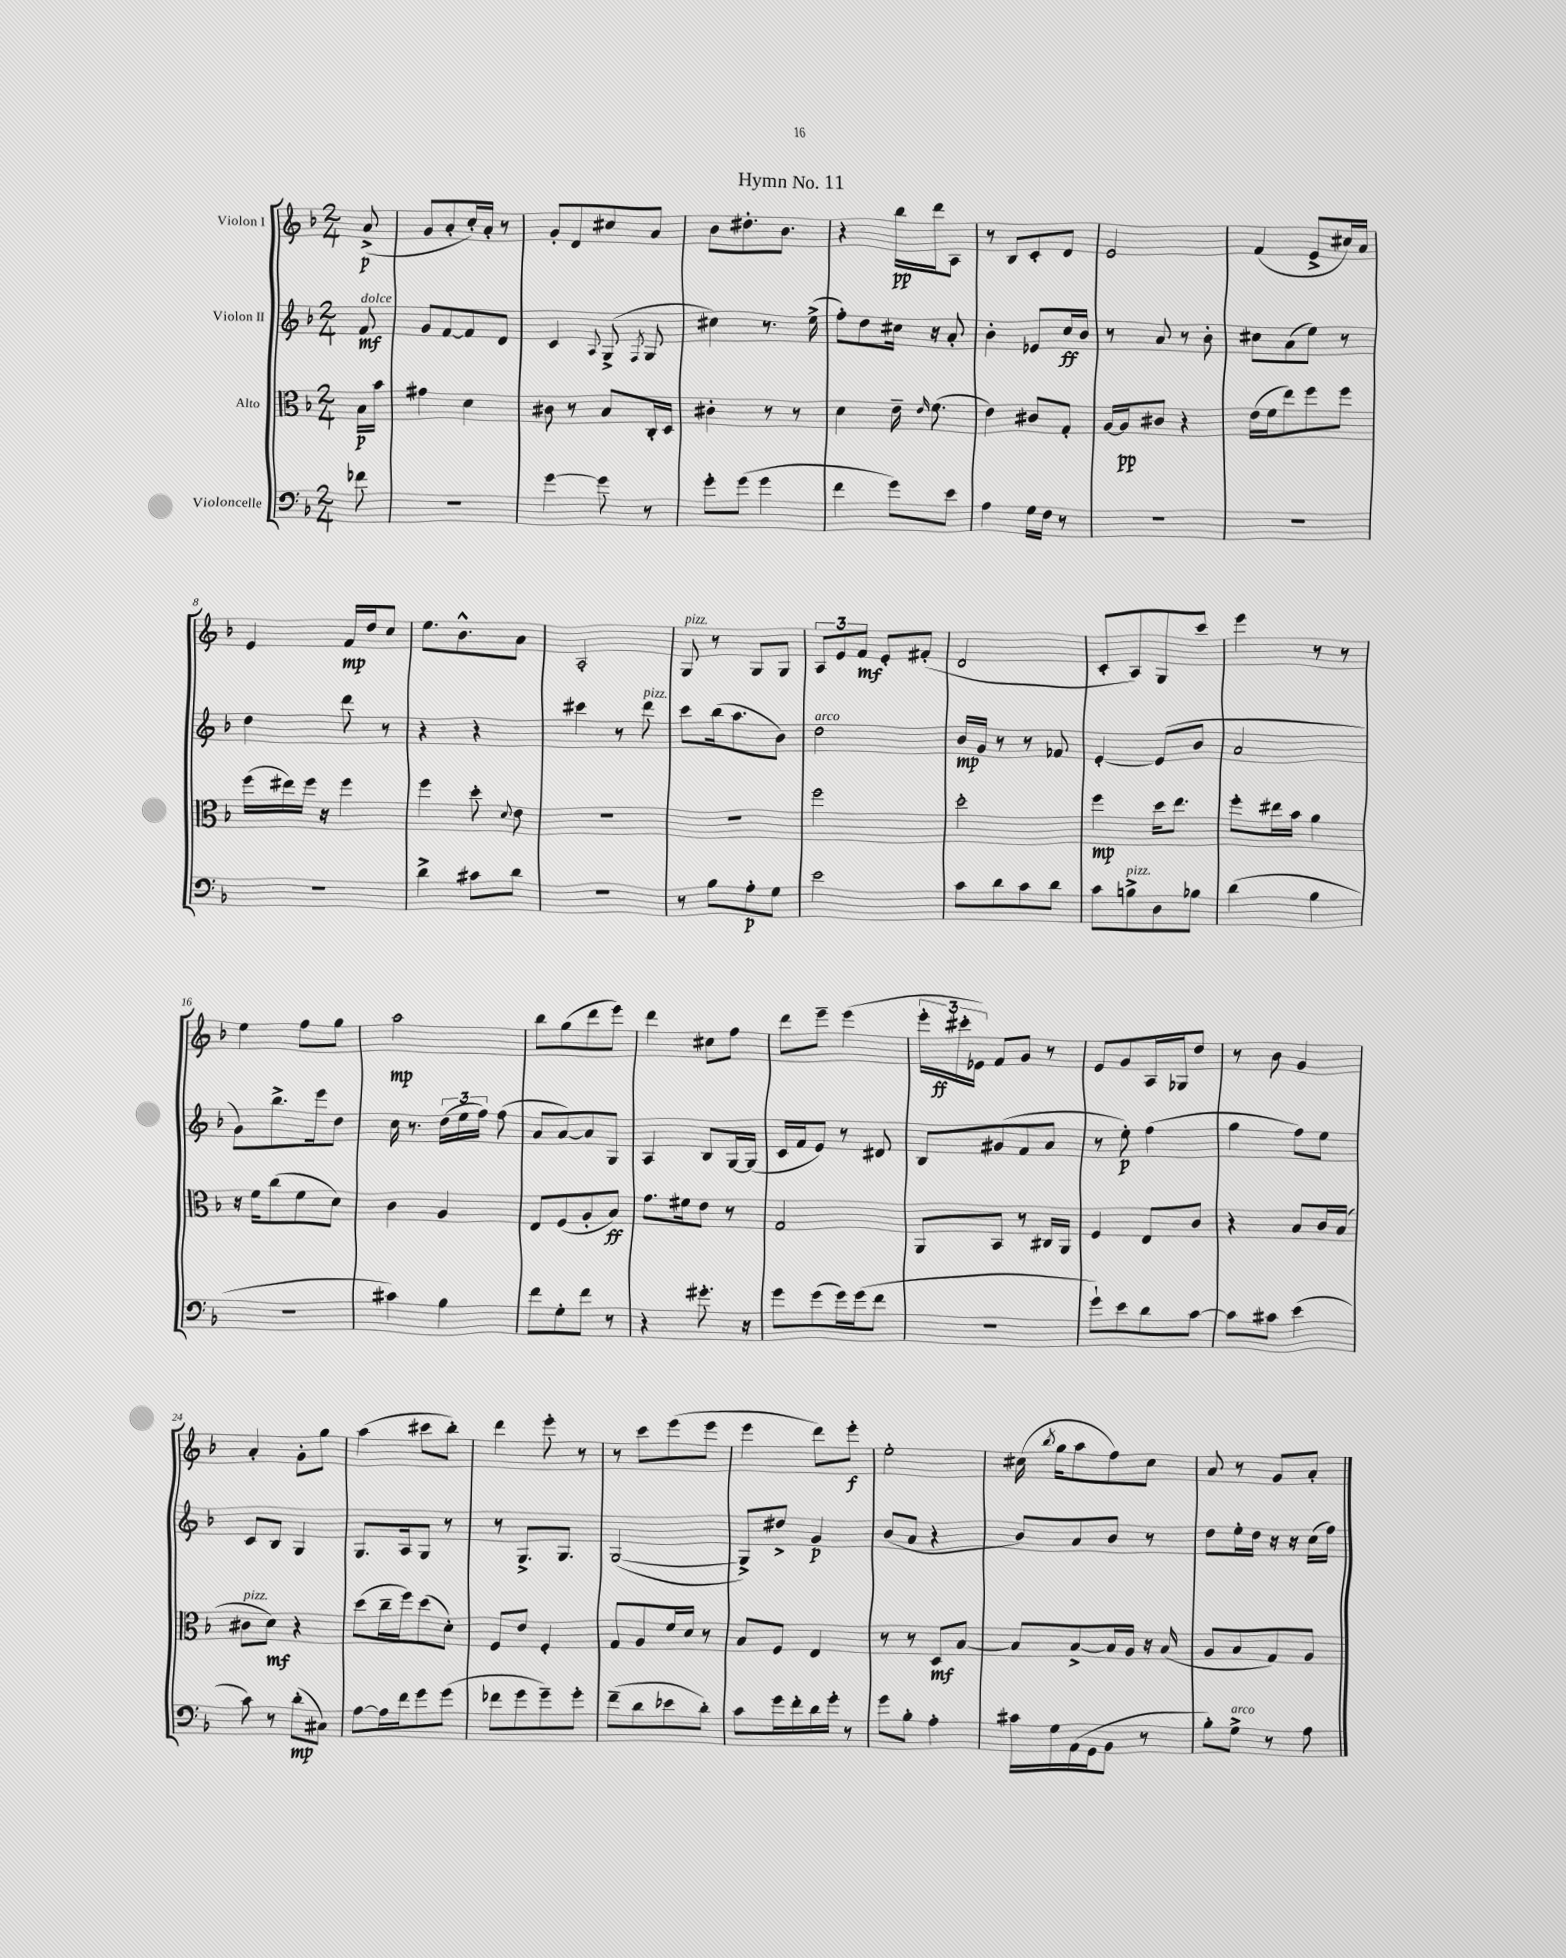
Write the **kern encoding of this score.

**kern	**kern	**kern	**kern
*staff4	*staff3	*staff2	*staff1
*clefF4	*clefC3	*clefG2	*clefG2
*k[b-]	*k[b-]	*k[b-]	*k[b-]
*M2/4	*M2/4	*M2/4	*M2/4
8f-	16B-	8f	(8a^
.	16b-	.	.
=	=	=	=
2r	4g#	8g	8g
.	.	[8f	8a'
.	4d	8f]	16cc')
.	.	.	16a'
.	.	8d	8r
=	=	=	=
[4g	8c#	4c	8g'
.	8r	.	8d
.	.	8qqA	.
8g]	8B-	(8G^	8cc#
.	.	8qF	.
8r	16C'	8G	8a
.	16D	.	.
=	=	=	=
8g'	4c#'	4cc#)	8b-
(8g	.	.	8.dd#'
4g	8r	8.r	.
.	.	.	8.b-
.	8r	.	.
.	.	(16ee^	.
=	=	=	=
4f	4d	8ff')	4r
.	.	8dd	.
8g)	16e~	16cc#	16bb-
.	16qqe	.	.
.	(8.f	16r	16ddd
8e	.	8a'	8A
=	=	=	=
4A	4e)	4b-'	8r
.	.	.	8B-
16G	8c#	8e-	8c'
16F	.	.	.
8r	8G'	16cc	8d
.	.	16b-	.
=	=	=	=
2r	[16A	8r	2e
.	16A]	.	.
.	8c#	8a	.
.	4r	8r	.
.	.	8b-'	.
=	=	=	=
2r	(16e	8cc#	(4f
.	16f	.	.
.	8ee)	(8a	.
.	8ff	8ee)	8e^
.	8ff	8r	16cc#)
.	.	.	16a
=	=	=	=
2r	(16ff	4dd	4e
.	16ee#)	.	.
.	16ff	.	.
.	16r	.	.
.	4ff	8ddd	16f
.	.	.	16dd
.	.	8r	8cc
=	=	=	=
4d^	4ff	4r	8.ee
.	.	.	8.b-^^
8c#	8dd'	4r	.
.	8qqd	.	.
8d	8e	.	8a
=	=	=	=
2r	2r	4ccc#	2A'
.	.	8r	.
.	.	8ddd	.
=	=	=	=
8r	2r	8ccc	8G
8B-	.	(16bb-	8r
.	.	8.aa	.
8A'	.	.	8G
8G	.	8b-)	8G
=	=	=	=
2e	2ff	2dd	12A
.	.	.	12e
.	.	.	12f
.	.	.	8e'
.	.	.	(8f#'
=	=	=	=
8c	2dd'	16b-	2d
.	.	16g	.
8d	.	8r	.
8c	.	8r	.
8d	.	8f-	.
=	=	=	=
8c	4ff	[4e'	8c'
8B^	.	.	8A)
8D	16dd	(8e]	8G
.	8.ee	.	.
8B-	.	8b-	8ccc
=	=	=	=
(4d	8ff'	2a	4eee
.	16ee#	.	.
.	16b-	.	.
4B-	4a	.	8r
.	.	.	8r
=	=	=	=
2r	16r	8g)	4ee
.	16f	.	.
.	(8cc	8.bb-^	.
.	8f	.	8ff
.	.	16eee	.
.	8d)	8dd	8gg
=	=	=	=
4c#)	4c	16cc	2aa
.	.	8.r	.
4B-	4A	(24dd	.
.	.	24ee	.
.	.	24ff)	.
.	.	(8ff	.
=	=	=	=
8f	8E	8a	8bb-
8G'	(8F	[8a)	(8gg
8f	8A'	8a]	8ddd
8r	8B-)	8G	8eee)
=	=	=	=
4r	8.g	4A	4ddd
.	16f#	.	.
8.g#'	8e	8B-	8cc#
.	8r	[16G	8ff
16r	.	(16G]	.
=	=	=	=
8g	2G	16c	8ddd
.	.	16f	.
(8g	.	8e)	8eee~
16g)	.	8r	(4eee
(16g	.	.	.
8f	.	8d#	.
=	=	=	=
2r	8AA	8B-	24eee'
.	.	.	24ccc#'
.	.	.	24e-)
.	8BB-	(8g#	8f
.	8r	8f	8g
.	16C#	8a	8r
.	16AA	.	.
=	=	=	=
8g`)	4F	8r	8e
8e	.	8ee')	8g
8d	8E	(4ff	16A
.	.	.	16G-
[8c	8c	.	8dd
=	=	=	=
8c]	4r	4gg	8r
8c#	.	.	8b-
(4e	8B-	8ff)	4g
.	16c	8ee	.
.	(16B-	.	.
=	=	=	=
8c)	8c#	8c	4a'
8r	8d)	8B-	.
(8d'	4r	4G	8g'
8C#)	.	.	8gg
=	=	=	=
[8A	(8dd	8.G	(4aa
16A]	16cc~	.	.
16f	16ff)	16A	.
8g	(8dd	8G	8ccc#
(8g	8d')	8r	8bb-')
=	=	=	=
8f-	8F	8r	4ddd
8g	8e	8.G^	.
8g~)	4F'	.	8eee'
.	.	8.G	.
8g'	.	.	8r
=	=	=	=
(8f~	8G	([2G	8r
8d	8A	.	8ccc
8e-	16f	.	(8eee
.	16d	.	.
8d')	8r	.	8eee
=	=	=	=
8c	8B-	8G^])	4eee
16g	8F	8dd#^	.
16f'	.	.	.
16d	4E	4g	8ddd)
16g'	.	.	.
8r	.	.	8eee'
=	=	=	=
8g	8r	(8b-	2ee'
8B-'	8r	8a	.
4A'	8D	4r	.
.	[8B-	.	.
=	=	=	=
16c#	8B-]	8b-)	(16cc#
.	.	.	8qbb-
16G	.	.	16gg
(16AA	[8B-^	8a	8aa
16GG	.	.	.
8BB-	16B-]	8b-	8ff)
.	16A	.	.
8r	16r	8r	8cc#
.	(16B-	.	.
=	=	=	=
8B-')	8A	8dd	8a
8G^	8B-	16ee'	8r
.	.	16dd	.
8r	8G)	16r	8g
.	.	16r	.
8A	8A	(16cc	8a'
.	.	16ff)	.
==	==	==	==
*-	*-	*-	*-
